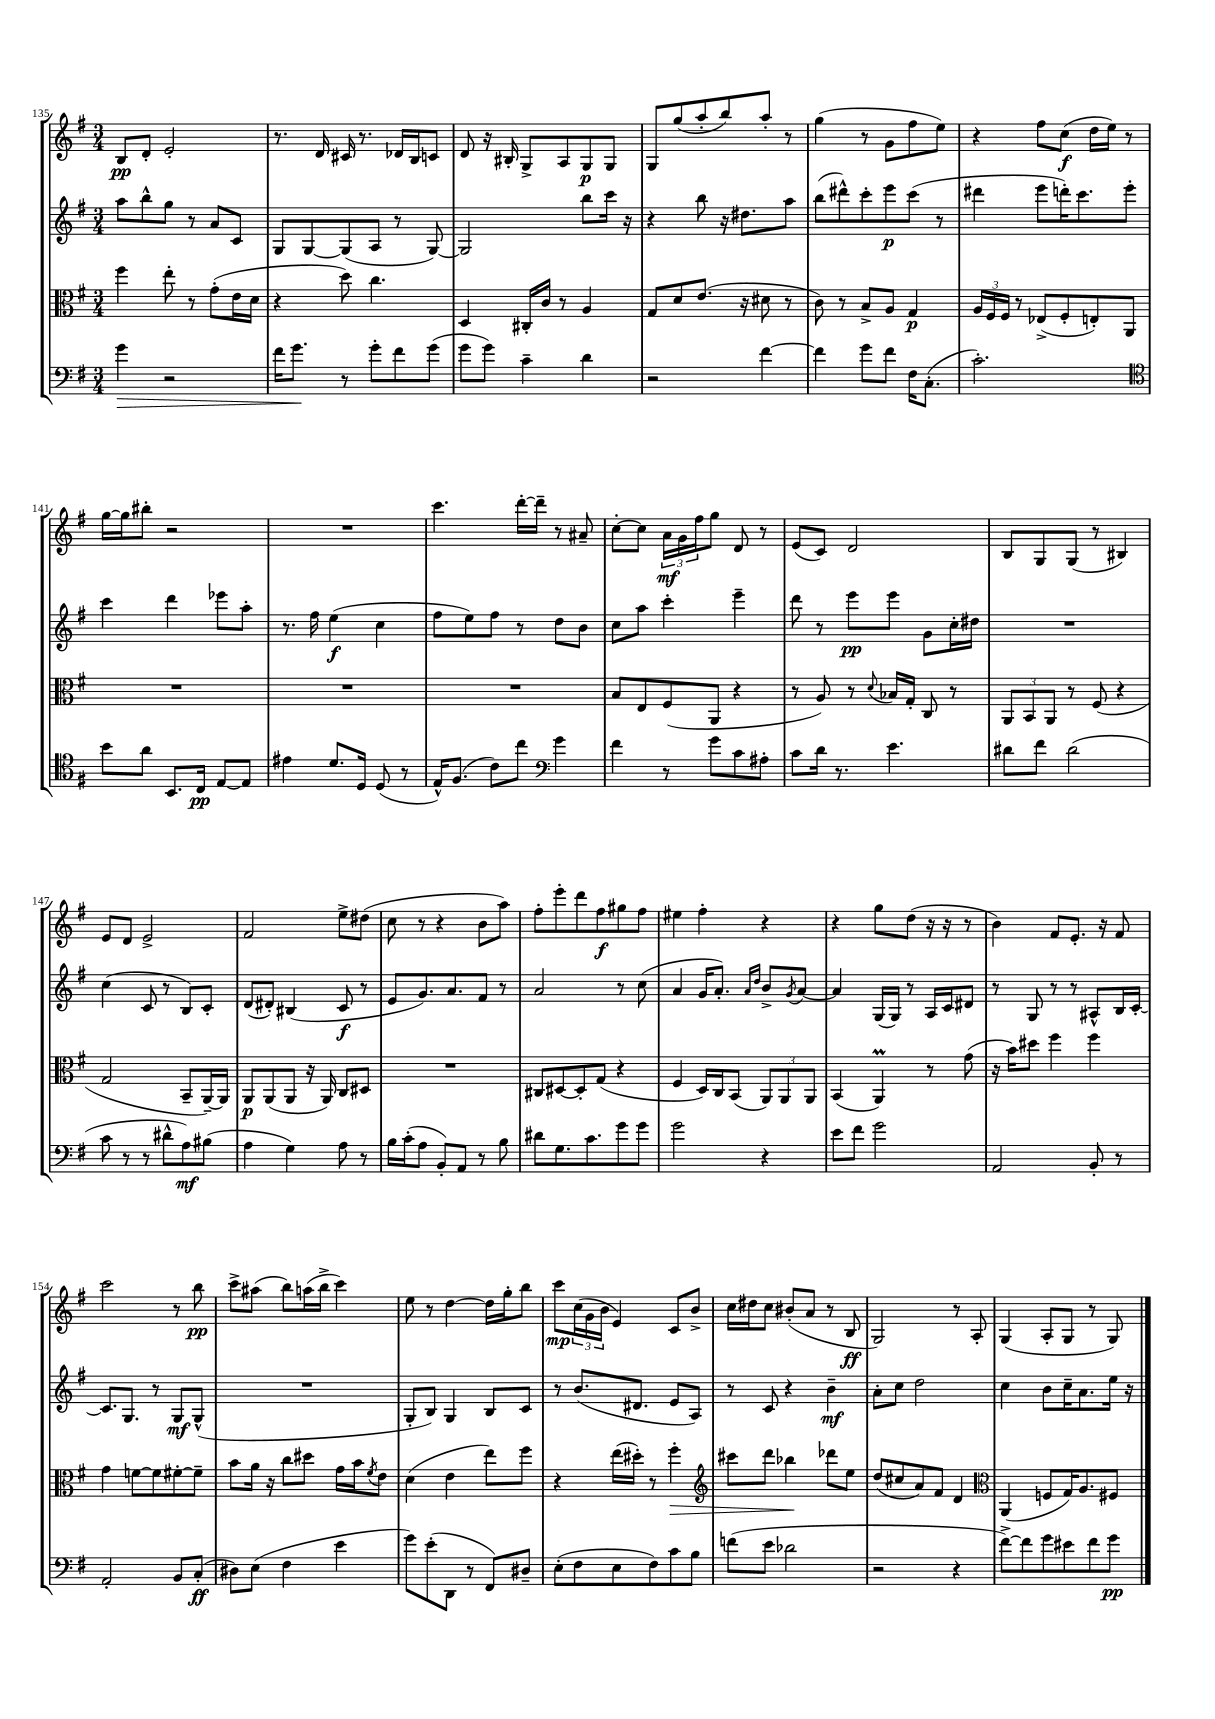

**kern	**dynam	**kern	**dynam	**kern	**dynam	**kern	**dynam
*part4	*part4	*part3	*part3	*part2	*part2	*part1	*part1
*staff4	*staff4	*staff3	*staff3	*staff2	*staff2	*staff1	*staff1
*clefF4	*	*clefC3	*	*clefG2	*	*clefG2	*
*k[f#]	*	*k[f#]	*	*k[f#]	*	*k[f#]	*
*M3/4	*	*M3/4	*	*M3/4	*	*M3/4	*
=135	=135	=135	=135	=135	=135	=135	=135
!	!LO:HP:b	!	!	!	!	!	!
4g\	>	4ff#\	.	8aa\L	.	8B/L	pp
.	.	.	.	8bb^^\	.	8d'/J	.
2r	.	8ee'\	.	8gg\J	.	2e'/	.
.	.	8r	.	8r	.	.	.
.	.	(8g'\L	.	8a/L	.	.	.
.	.	16e\L	.	8c/J	.	.	.
.	.	16d\JJ	.	.	.	.	.
=136	=136	=136	=136	=136	=136	=136	=136
16f#\KL	.	4r	.	8G/L	.	8.r	.
8.g\J	.	.	.	.	.	.	.
.	.	.	.	[8G/	.	.	.
.	.	.	.	.	.	16d/	.
8r	]	8dd\)	.	(8G/]	.	16c#X/	.
.	.	.	.	.	.	8.r	.
8g'\L	.	4.cc\	.	8A/J	.	.	.
8f#\	.	.	.	8r	.	16d-X/LL	.
.	.	.	.	.	.	16B/J	.
(8g\J	.	.	.	[8G/)	.	8cn/J	.
=137	=137	=137	=137	=137	=137	=137	=137
8g\L	.	4D/	.	2G/]	.	8d/	.
8g\J)	.	.	.	.	.	16r	.
.	.	.	.	.	.	16B#X'/	.
4c~\	.	16C#X'/LL	.	.	.	8G^/L	.
.	.	16c/JJ	.	.	.	.	.
.	.	8r	.	.	.	8A/	.
4d\	.	4A/	.	8bb\L	.	8G/	p
.	.	.	.	16ccc\Jk	.	8G/J	.
.	.	.	.	16r	.	.	.
=138	=138	=138	=138	=138	=138	=138	=138
2r	.	8G/L	.	4r	.	8G/L	.
.	.	8d/	.	.	.	(8gg/	.
.	.	(8.e/J	.	8bb\	.	8aa'/	.
.	.	.	.	16r	.	8bb/)	.
.	.	16r	.	8.dd#X\L	.	.	.
[4f#\	.	8d#X\	.	.	.	8aa'/J	.
.	.	8r	.	8aa\J	.	8r	.
=139	=139	=139	=139	=139	=139	=139	=139
4f#\]	.	8c\)	.	(8bb\L	.	(4gg\	.
.	.	8r	.	8ddd#X^^\)	.	.	.
8g\L	.	8B^/L	.	8ccc'\	.	8r	.
8f#\J	.	8A/J	.	8eee\	p	8g\L	.
16F#\KL	.	4G/	p	(8ccc\J	.	8ff#\	.
(8.C'\J	.	.	.	.	.	.	.
.	.	.	.	8r	.	8ee\J)	.
=140	=140	=140	=140	=140	=140	=140	=140
2.c'\)	.	24A/LL	.	4ddd#X\	.	4r	.
.	.	24F#/	.	.	.	.	.
.	.	24F#/JJ	.	.	.	.	.
.	.	8r	.	.	.	.	.
.	.	(8E-X^/L	.	8eee\L	.	8ff#\L	.
.	.	8F#'/	.	16dddn'\K)	.	(8cc\J	f
.	.	.	.	8.ccc\	.	.	.
.	.	8En'/)	.	.	.	16dd\LL	.
.	.	.	.	.	.	16ee\JJ)	.
.	.	8AA/J	.	8eee'\J	.	8r	.
!!LO:LB:g=z
=141	=141	=141	=141	=141	=141	=141	=141
*clefC4	*	*	*	*	*	*	*
8b\L	.	2.r	.	4ccc\	.	[16gg\LL	.
.	.	.	.	.	.	16gg\J]	.
8a\J	.	.	.	.	.	8bb#X'\J	.
8.BB/L	.	.	.	4ddd\	.	2r	.
16C/Jk	pp	.	.	.	.	.	.
[8E/L	.	.	.	8eee-X\L	.	.	.
8E/J]	.	.	.	8aa'\J	.	.	.
=142	=142	=142	=142	=142	=142	=142	=142
4e#X\	.	2.r	.	8.r	.	2.r	.
.	.	.	.	16ff#\	.	.	.
8.d/L	.	.	.	(4ee\	f	.	.
16D/Jk	.	.	.	.	.	.	.
(8D/	.	.	.	4cc\	.	.	.
8r	.	.	.	.	.	.	.
=143	=143	=143	=143	=143	=143	=143	=143
16E^^/KL)	.	2.r	.	8ff#\L	.	4.ccc\	.
(8.F#/J	.	.	.	.	.	.	.
.	.	.	.	8ee\)	.	.	.
8c\L)	.	.	.	8ff#\J	.	.	.
8cc\J	.	.	.	8r	.	[16ddd'\LL	.
.	.	.	.	.	.	16ddd~\JJ]	.
*clefF4	*	*	*	*	*	*	*
4g\	.	.	.	8dd\L	.	8r	.
.	.	.	.	8b\J	.	8a#X~/	.
=144	=144	=144	=144	=144	=144	=144	=144
4f#\	.	8B/L	.	8cc\L	.	[8cc'\L	.
.	.	8E/	.	8aa\J	.	8cc\J]	.
8r	.	(8F#/	.	4ccc'\	.	24a\LL	mf
.	.	.	.	.	.	24g\	.
.	.	.	.	.	.	24ff#\J	.
8g\L	.	8AA/J	.	.	.	8gg\J	.
8c\	.	4r	.	4eee~\	.	8d/	.
8A#X'\J	.	.	.	.	.	8r	.
=145	=145	=145	=145	=145	=145	=145	=145
8c\L	.	8r	.	8ddd\	.	(8e/L	.
16d\Jk	.	8A/)	.	8r	.	8c/J)	.
8.r	.	.	.	.	.	.	.
.	.	8r	.	8eee\L	pp	2d/	.
.	.	8qqd/	.	.	.	.	.
4.e\	.	16B-X/LL	.	8eee\J	.	.	.
.	.	16G'/JJ	.	.	.	.	.
.	.	8C/	.	8g\L	.	.	.
.	.	8r	.	16cc'\L	.	.	.
.	.	.	.	16dd#X\JJ	.	.	.
=146	=146	=146	=146	=146	=146	=146	=146
8d#X\L	.	12AA/L	.	2.r	.	8B/L	.
.	.	12BB/	.	.	.	.	.
8f#\J	.	.	.	.	.	8G/	.
.	.	12AA/J	.	.	.	.	.
(2d#\	.	8r	.	.	.	(8G/J	.
.	.	(8F#/	.	.	.	8r	.
.	.	4r	.	.	.	4B#X/)	.
!!LO:LB:g=z
=147	=147	=147	=147	=147	=147	=147	=147
8c\	.	2G/	.	(4cc\	.	8e/L	.
8r	.	.	.	.	.	8d/J	.
8r	.	.	.	8c/	.	2e^/	.
8d#X^^\L	.	.	.	8r	.	.	.
8A\)	mf	8BB~/L	.	8B/L)	.	.	.
(8B#X\J	.	[16AA~/L)	.	8c'/J	.	.	.
.	.	16AA/JJ]	.	.	.	.	.
=148	=148	=148	=148	=148	=148	=148	=148
4A\	.	8AA/L	p	(8d/L	.	2f#/	.
.	.	(8AA/	.	8d#X'/J)	.	.	.
4G\)	.	8AA/J	.	(4B#X/	.	.	.
.	.	16r	.	.	.	.	.
.	.	16AA/)	.	.	.	.	.
8A\	.	8C/L	.	8c/	f	8ee^\L	.
8r	.	8D#X/J	.	8r	.	(8dd#X\J	.
=149	=149	=149	=149	=149	=149	=149	=149
16B\LL	.	2.r	.	8e/L	.	8cc\	.
(16c'\J	.	.	.	.	.	.	.
8A\J	.	.	.	8.g/)	.	8r	.
8BB'/L)	.	.	.	.	.	4r	.
.	.	.	.	8.a/	.	.	.
8AA/J	.	.	.	.	.	.	.
8r	.	.	.	8f#/J	.	8b\L	.
8B\	.	.	.	8r	.	8aa\J)	.
=150	=150	=150	=150	=150	=150	=150	=150
8d#X\L	.	8C#X/L	.	2a/	.	8ff#'\L	.
8.G\	.	[8D#X/	.	.	.	8eee'\	.
.	.	8D#'/]	.	.	.	8ddd\	.
8.c\	.	.	.	.	.	.	.
.	.	(8G/J	.	.	.	8ff#\	f
8g\	.	4r	.	8r	.	8gg#X\	.
8g\J	.	.	.	(8cc\	.	8ff#\J	.
=151	=151	=151	=151	=151	=151	=151	=151
2g\	.	4F#/	.	4a/	.	4ee#X\	.
.	.	16D/LL)	.	16g/KL	.	4ff#'\	.
.	.	16C/J	.	8.a'/J)	.	.	.
.	.	(8BB/J	.	.	.	.	.
.	.	.	.	16qqa/LL	.	.	.
.	.	.	.	16qqdd/JJ	.	.	.
4r	.	12AA/L)	.	8b^/L	.	4r	.
.	.	12AA/	.	.	.	.	.
.	.	.	.	8qg/	.	.	.
.	.	.	.	[8a/J	.	.	.
.	.	12AA/J	.	.	.	.	.
=152	=152	=152	=152	=152	=152	=152	=152
8e\L	.	(4BB/	.	4a/]	.	4r	.
8f#\J	.	.	.	.	.	.	.
2g\	.	4AAM/)	.	(16G/LL	.	8gg\L	.
.	.	.	.	16G/JJ)	.	.	.
.	.	.	.	8r	.	(8dd\J	.
.	.	8r	.	16A/LL	.	16r	.
.	.	.	.	16c/J	.	16r	.
.	.	(8g\	.	8d#X/J	.	8r	.
=153	=153	=153	=153	=153	=153	=153	=153
2AA/	.	16r	.	8r	.	4b\)	.
.	.	16b\KL)	.	.	.	.	.
.	.	8dd#X\J	.	8G/	.	.	.
.	.	4ff#\	.	8r	.	8f#/L	.
.	.	.	.	8r	.	8.e'/J	.
8BB'/	.	4ff#\	.	8A#X^^/L	.	.	.
.	.	.	.	.	.	16r	.
8r	.	.	.	16B/L	.	8f#/	.
.	.	.	.	[16c'/JJ	.	.	.
!!LO:LB:g=z
=154	=154	=154	=154	=154	=154	=154	=154
2AA'/	.	4g\	.	8.c/L]	.	2ccc\	.
.	.	.	.	8.G/J	.	.	.
.	.	[8fn\L	.	.	.	.	.
.	.	8f\]	.	8r	.	.	.
8BB/L	.	[8f#X'\	.	8G/L	mf	8r	.
(8C'/J	ff	8f#~\J]	.	(8G^^/J	.	8bb\	pp
=155	=155	=155	=155	=155	=155	=155	=155
8D#X\L)	.	8b\L	.	2.r	.	8ccc^\L	.
(8E\J	.	16a\Jk	.	.	.	(8aa#X\J	.
.	.	16r	.	.	.	.	.
4F#\	.	8cc\L	.	.	.	8bb\L)	.
.	.	8dd#X\J	.	.	.	(16aan\L	.
.	.	.	.	.	.	16bb^\JJ	.
4e\	.	16g\LL	.	.	.	4ccc\)	.
.	.	16b\J	.	.	.	.	.
.	.	8qf#/	.	.	.	.	.
.	.	8e\J	.	.	.	.	.
=156	=156	=156	=156	=156	=156	=156	=156
8g\L)	.	(4d\	.	8G'/L	.	8ee\	.
(8e'\	.	.	.	8B/J)	.	8r	.
8DD\J	.	4e\	.	4G/	.	[4dd\	.
8r	.	.	.	.	.	.	.
8FF#/L)	.	8ee\L)	.	8B/L	.	16dd\LL]	.
.	.	.	.	.	.	16gg'\J	.
8D#X~/J	.	8ff#\J	.	8c/J	.	8bb\J	.
=157	=157	=157	=157	=157	=157	=157	=157
(8E'\L	.	4r	.	8r	.	8ccc\L	mp
8F#\	.	.	.	(8.b/L	.	(24cc\L	.
.	.	.	.	.	.	24g\	.
.	.	.	.	.	.	24b\JJ	.
8E\	.	(16ee\LL	.	.	.	4e/)	.
.	.	16dd#X'\JJ)	.	8.d#X/J	.	.	.
8F#\)	.	8r	.	.	.	.	.
!	!	!	!LO:HP:b	!	!	!	!
8c\	.	4ff#'\	>	8e/L	.	8c/L	.
8B\J	.	.	.	8A/J)	.	8b^/J	.
=158	=158	=158	=158	=158	=158	=158	=158
*	*	*clefG2	*	*	*	*	*
(8fn\L	.	8ccc#X\L	.	8r	.	16cc\LL	.
.	.	.	.	.	.	16dd#X\J	.
8e\J	.	8ddd\J	.	8c/	.	8cc\J	.
2d-X\	.	4bb-X\	.	4r	.	(8b#X'/L	.
.	.	.	.	.	.	8a/J	.
.	.	8ddd-X\L	]	4b~\	mf	8r	.
.	.	8ee\J	.	.	.	8B/	ff
=159	=159	=159	=159	=159	=159	=159	=159
2r	.	(8dd/L	.	8a'\L	.	2G/)	.
.	.	8cc#X/	.	8cc\J	.	.	.
.	.	8a/)	.	2dd\	.	.	.
.	.	8f#/J	.	.	.	.	.
4r	.	4d/	.	.	.	8r	.
.	.	.	.	.	.	8A'/	.
=160	=160	=160	=160	=160	=160	=160	=160
*	*	*clefC3	*	*	*	*	*
[8f#^\L)	.	(4AA/	.	4cc\	.	(4G/	.
8f#\]	.	.	.	.	.	.	.
8g\	.	8Fn/L	.	8b\L	.	8A'/L	.
8e#X\	.	16G/K)	.	16cc~\K	.	8G/J	.
.	.	8.A/	.	8.a\	.	.	.
8f#\	.	.	.	.	.	8r	.
8g\J	pp	8F#X/J	.	16ee\Jk	.	8G/)	.
.	.	.	.	16r	.	.	.
==	==	==	==	==	==	==	==
*-	*-	*-	*-	*-	*-	*-	*-
